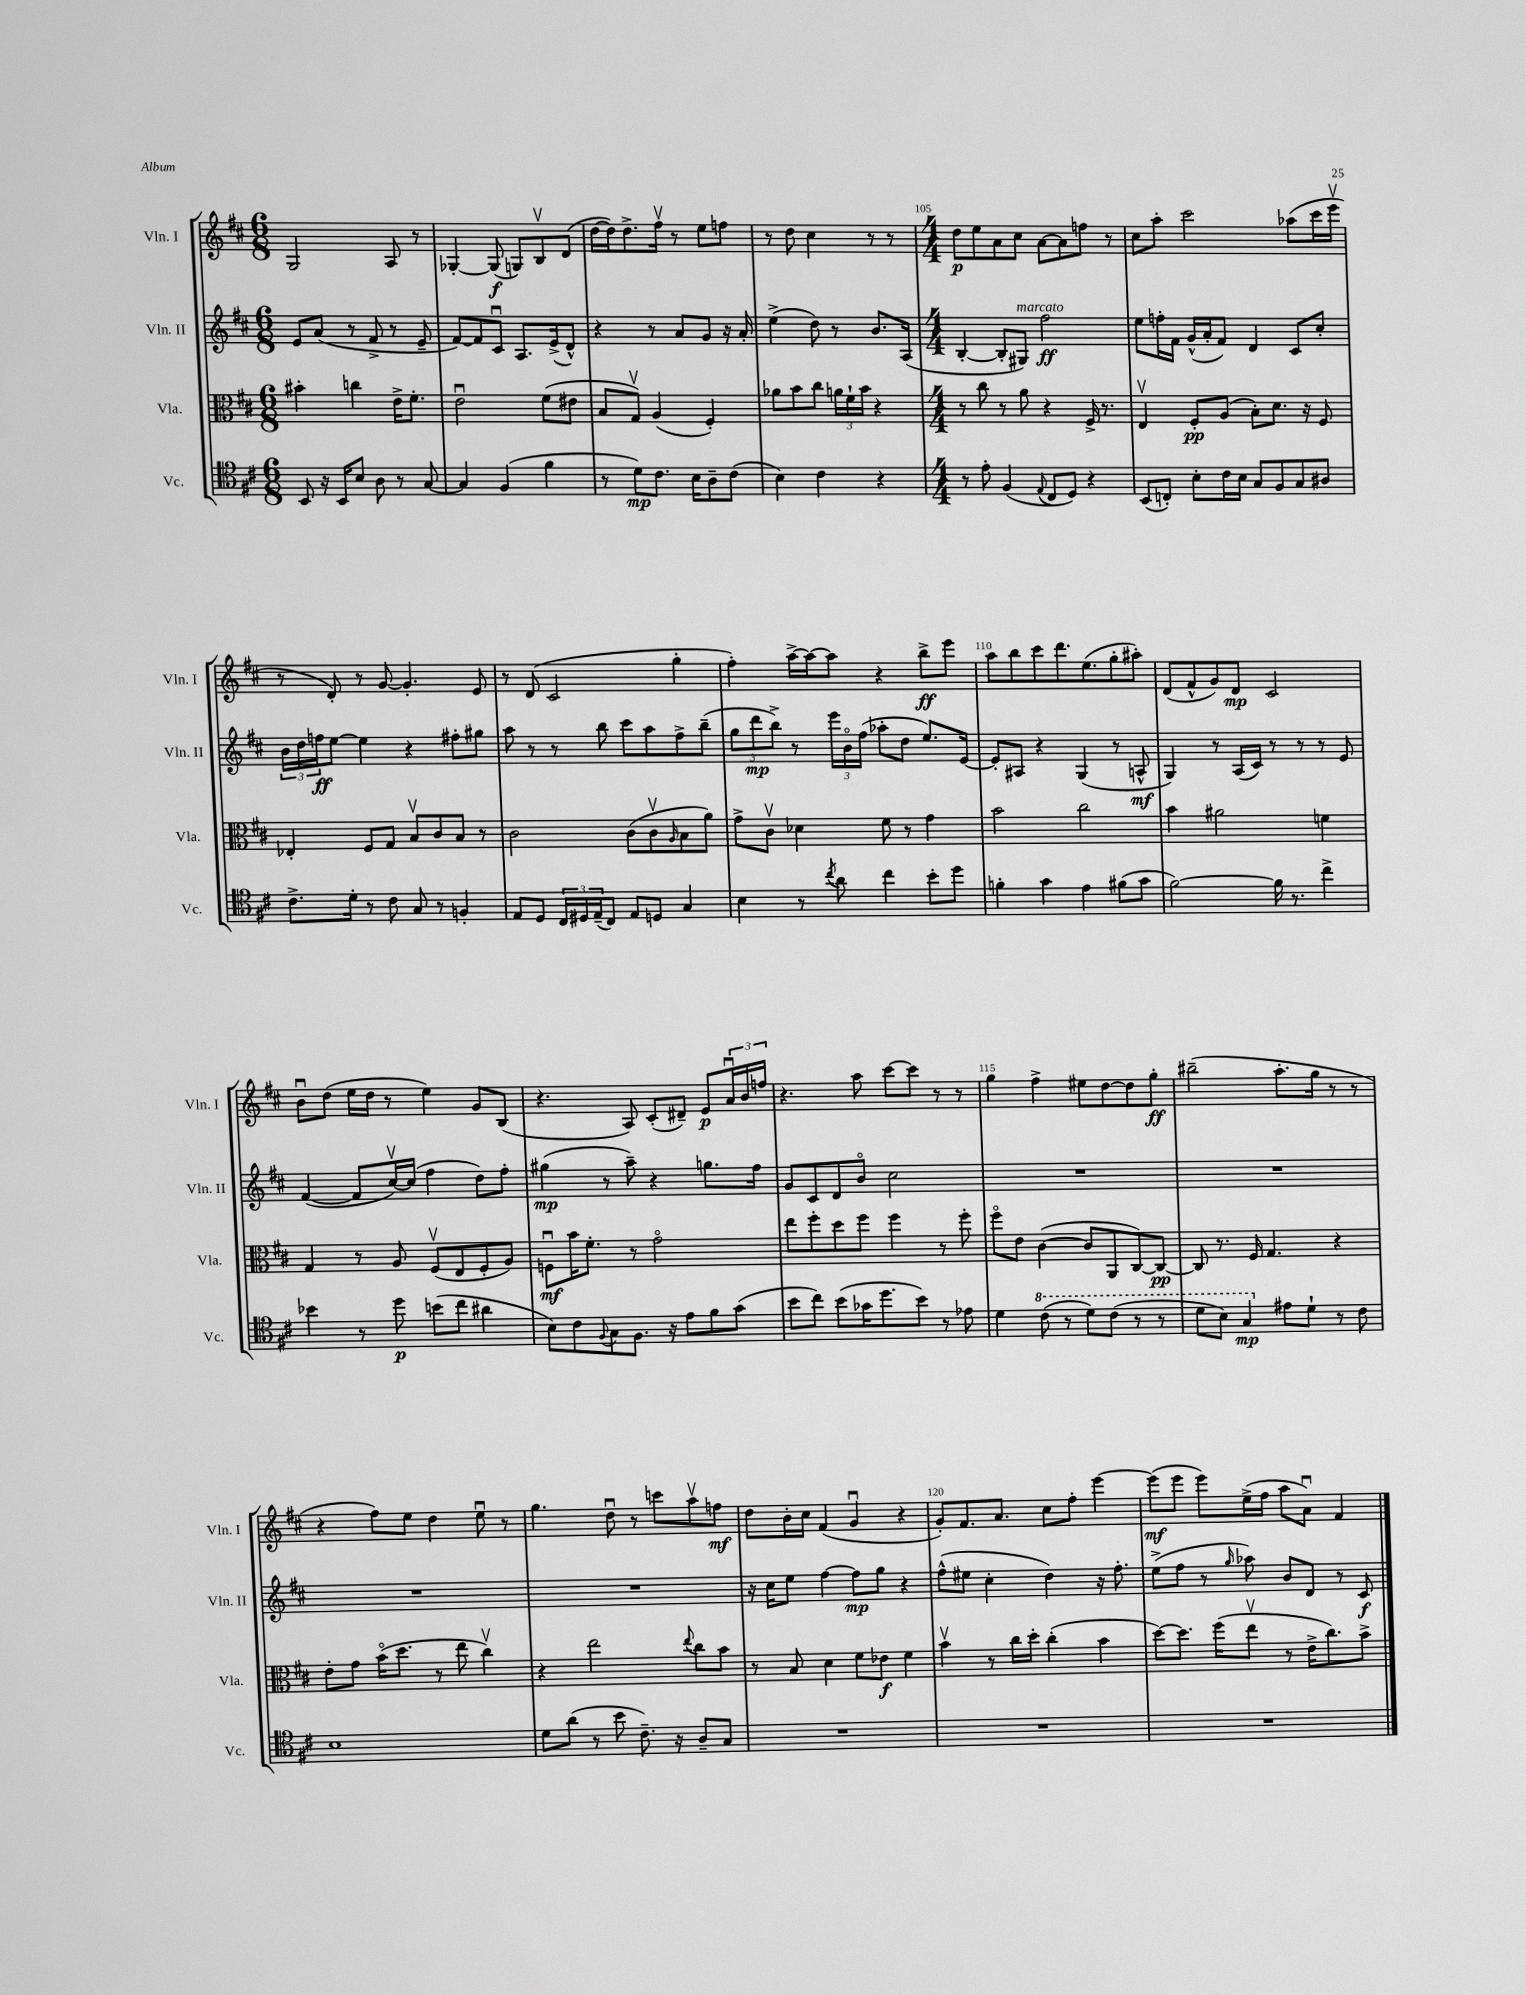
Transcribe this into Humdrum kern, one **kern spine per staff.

**kern	**kern	**kern	**kern
*staff4	*staff3	*staff2	*staff1
*clefC4	*clefC3	*clefG2	*clefG2
*k[f#c#]	*k[f#c#]	*k[f#c#]	*k[f#c#]
*M6/8	*M6/8	*M6/8	*M6/8
8BB	4b#'	8e	2G
16r	.	(8a	.
16BB	.	.	.
8B	4cc	8r	.
8A	.	8f#^	.
8r	16e^	8r	8A
.	8.f#'	.	.
[8G	.	8e~	8r
=	=	=	=
4G]	2eu	[8f#)	[4G-'
.	.	8f#]	.
(4F#	.	8c#u	(8G-]
.	.	8.A	8G)
4f#	(8f#	.	8Bv
.	.	(16e^	.
.	8e#	8d^^)	(8d
=	=	=	=
8r	8B	4r	[16dd
.	.	.	16dd])
8d)	8Gv)	.	8.dd^
8.c#	(4A	8r	.
.	.	.	16ff#v
.	.	8a	8r
16B	.	.	.
8A~	4F#')	8g	8ee
(8c#	.	16r	8ff
.	.	16a'	.
=	=	=	=
4B)	8a-	(4ee^	8r
.	8b	.	8dd
4c#	8cc#	8dd)	4cc#
.	24a	8r	.
.	24f#`	.	.
.	24b	.	.
4r	4r	8.b	8r
.	.	.	8r
.	.	(16A	.
=	=	=	=
*M4/4	*M4/4	*M4/4	*M4/4
8r	8r	[4B'	8dd
8e'	8cc#	.	8ee
(4F#	8r	8B']	8a
.	8a	8G#)	8cc#
8qqE	.	.	.
8C#	4r	2ff#	[8a
8D)	.	.	8a]
4r	16F#^	.	8ff
.	8.r	.	.
.	.	.	8r
=	=	=	=
(8BB	4Ev	8ee	8cc#
8C')	.	16ff'	8aa'
.	.	16f#	.
8B'	8F#'	(16g^^	2ccc#
.	.	16a'	.
16c#	(8A	8f#)	.
16B	.	.	.
8G	8B')	4d	.
8F#	8.d	.	.
8G	.	8c#	(8aa-
.	16r	.	.
8A#	8F#	8cc#'	16ccc#
.	.	.	16eeev
=	=	=	=
8.c#^	4E-'	24b	8r
.	.	24dd	.
.	.	24ff	.
.	.	[8ee	8d')
16d'	.	.	.
8r	8F#	4ee]	8r
8c#	8G	.	[8g
8G	8Bv	4r	4.g']
8r	8c#	.	.
4F'	8B	8ff#'	.
.	8r	8gg#	8e
=	=	=	=
8E	2c#	8aa	8r
8D	.	8r	(8d
24C#	.	8r	2c#
24D#	.	.	.
(24E~	.	.	.
8C#)	.	8bb	.
8E	(8c#	8ccc#	.
8D	8c#v	8aa	.
.	16qqA	.	.
4G	8B	8ff#^	4gg'
.	8a)	(8bb~	.
=	=	=	=
4B	8g^	12gg	4ff#')
.	.	12ddd	.
.	8c#v	.	.
.	.	12bb^)	.
8r	4d-	8r	[16aa^
.	.	.	16aa_
8qcc#	.	.	.
8a	.	24eee	8aa]
.	.	24bo	.
.	.	(24ff#	.
4cc#	8f#	8aa-'	4r
.	8r	8dd	.
8b'	4g	8.ee)	8bb^
8dd	.	.	8eee
.	.	[16e	.
=	=	=	=
4f'	2b	8e']	8aa
.	.	8A#	8bb
4g	.	4r	8ccc#
.	.	.	8.ddd
4e	2cc#	(4G	.
.	.	.	(8.ee
(8f#	.	8r	8gg'
8g	.	8A^^	8aa#')
=	=	=	=
[2f#)	4b	4G)	(8d
.	.	.	8f#^^
.	2a#	8r	8g)
.	.	(16A	8d
.	.	16c#)	.
16f#]	.	8r	2c#
8.r	.	.	.
.	.	8r	.
4cc#^	4f	8r	.
.	.	8e	.
=	=	=	=
4b-	4G	([4f#	8bu
.	.	.	(8dd
8r	8r	8f#]	16ee
.	.	.	16dd
8dd	8A	[16cc#v)	8r
.	.	(16cc#]	.
(8b	(8F#v	4ff#	4ee)
8cc#	8E	.	.
4a#	8F#'	8dd)	8g
.	8A)	8ff#'	(8B
=	=	=	=
8B)	8Fu	(4gg#	4.r
8c#	16b	.	.
.	8.f#'	.	.
8qqF#	.	.	.
8G	.	8r	.
8.F#	8r	8aa~)	8A)
.	2go	4r	(8c#'
16r	.	.	.
8e	.	.	8d#~)
8f#	.	8.gg	8e
(8g	.	.	24au
.	.	.	24b
.	.	16ff#	.
.	.	.	24ff
=	=	=	=
8b	8ee	8g	4.r
8cc#)	8ff#'	8c#	.
(8b	8dd	8d	.
16g-	8ff#	8bo	8aa
8.dd	.	.	.
.	4ff#	2cc#	[8ccc#
8b)	.	.	8ccc#]
8r	8r	.	8r
8e-	8ff#'	.	8r
=	=	=	=
4d	8ff#o	1r	4gg
.	8e	.	.
(8cc#	([4c#	.	4ff#^
8r	.	.	.
8dd)	8c#]	.	8ee#
(8cc#	8AA	.	[8dd
8r	[8C#)	.	8dd]
8r	8C#_	.	8gg'
=	=	=	=
8dd	8C#]	1r	(2bb#~
8b)	8.r	.	.
4g	.	.	.
.	16F#	.	.
.	4.G	.	.
8e#	.	.	8.aa'
8d`	.	.	.
.	.	.	16gg
8r	4r	.	8r
8c#	.	.	8r
=	=	=	=
1B	8e'	1r	4r
.	8g	.	.
.	(16bo	.	8ff#)
.	8.dd	.	.
.	.	.	8ee
.	8r	.	4dd
.	8ee	.	.
.	4cc#v)	.	8eeu
.	.	.	8r
=	=	=	=
8d	4r	1r	4.gg
(8a	.	.	.
8r	2ee	.	.
8b	.	.	8ddu
8.c#~)	.	.	8r
.	.	.	8ccc
16r	.	.	.
.	8qqee	.	.
8A~	8cc#	.	8aav
8G	8b	.	8ff
=	=	=	=
1r	8r	16r	8dd
.	.	16cc#	.
.	8B	8ee	16b'
.	.	.	16cc#
.	4d	[4ff#	(4f#
.	8f#	8ff#]	4gu
.	8e-	8gg	.
.	4f#	4r	4r
=	=	=	=
1r	4bv	(8ff#^^	8g')
.	.	8ee#	8.f#
.	8r	4cc#'	.
.	.	.	8.a
.	16cc#	.	.
.	16dd'	.	.
.	(4cc#'	4dd)	8cc#
.	.	.	8ff#'
.	4b	16r	[4eee
.	.	8.ff#'	.
=	=	=	=
1r	[8dd)	(8ee^	(8eee]
.	8.dd]	8ff#	8eee
.	.	8r	8eee)
.	(16ff#	.	.
.	.	16qqgg	.
.	8eev	8aa-)	(16ee^
.	.	.	16ff#
.	8r	8b	8aa
.	16e^	8d	8au)
.	8.cc#)	.	.
.	.	8r	4f#
.	8b^	8c#	.
==	==	==	==
*-	*-	*-	*-
